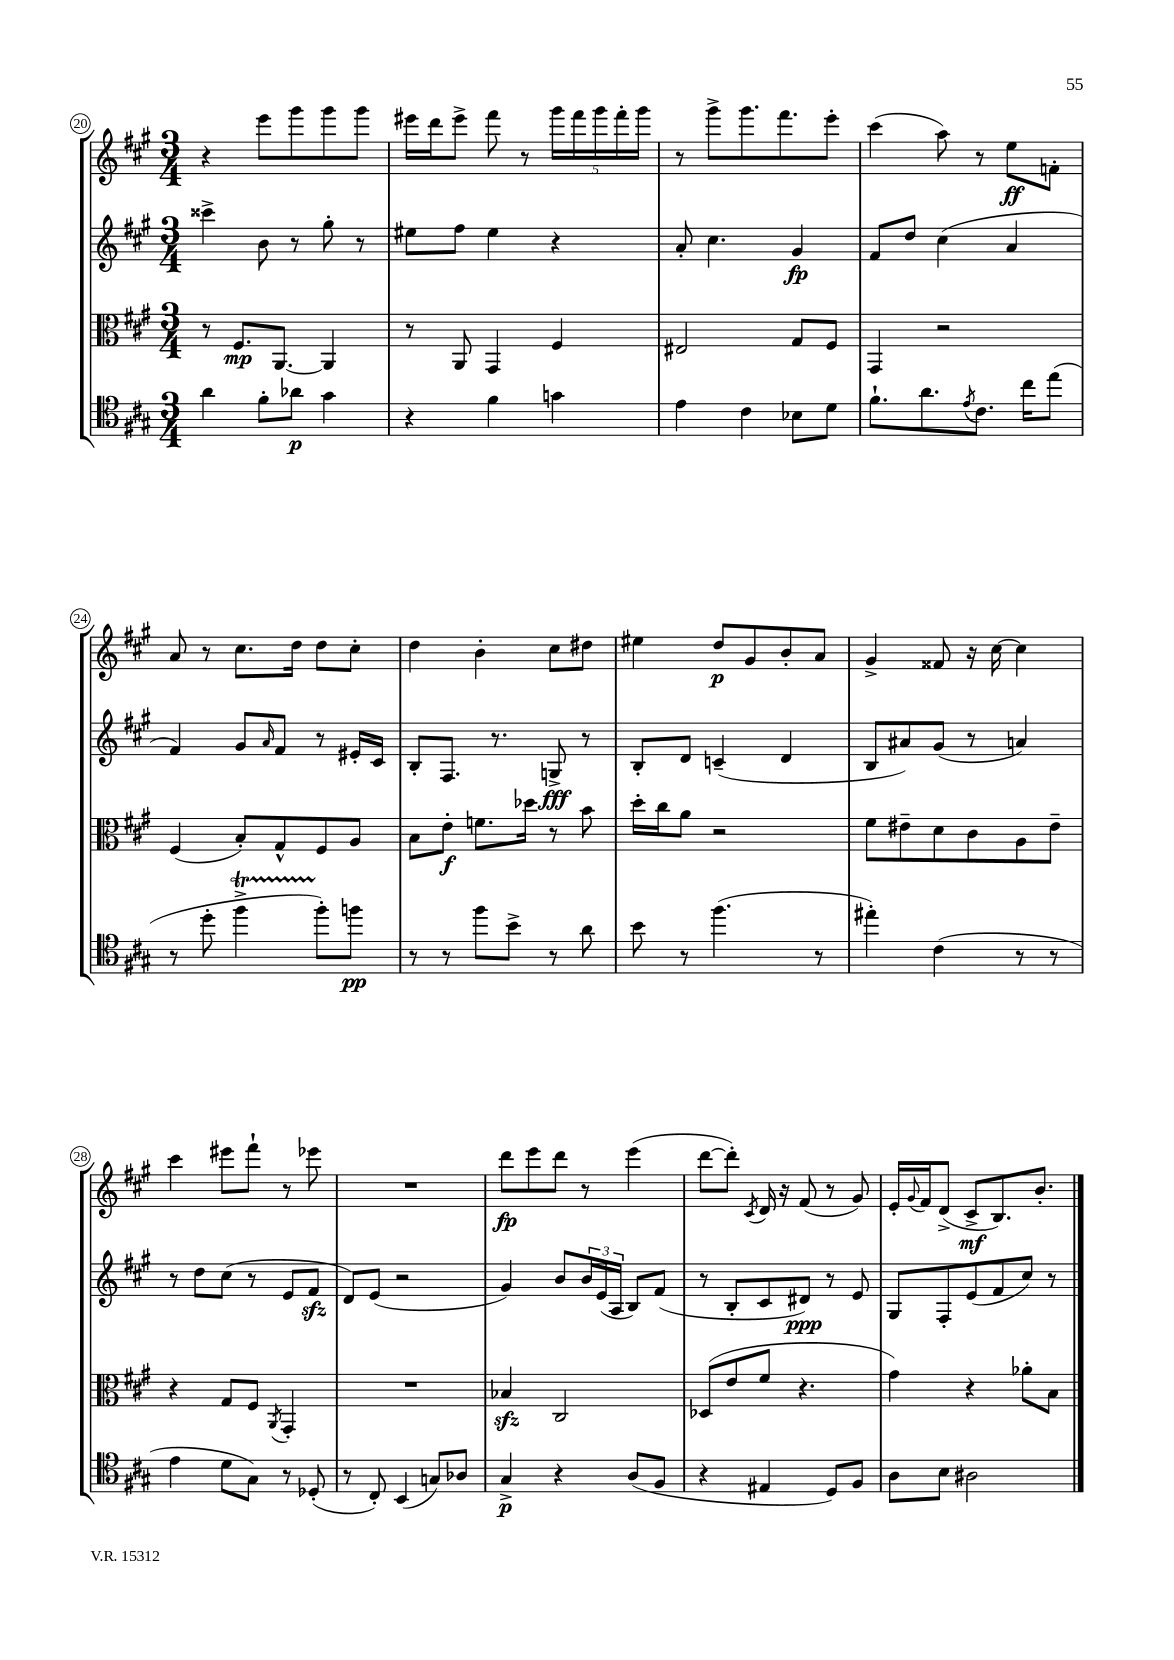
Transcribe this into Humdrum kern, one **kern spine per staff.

**kern	**kern	**kern	**kern
*staff4	*staff3	*staff2	*staff1
*clefC4	*clefC3	*clefG2	*clefG2
*k[f#c#g#]	*k[f#c#g#]	*k[f#c#g#]	*k[f#c#g#]
*M3/4	*M3/4	*M3/4	*M3/4
4a	8r	4ccc##^	4r
.	8.F#	.	.
8f#'	.	8b	8eee
.	[8.AA	.	.
8a-	.	8r	8ggg#
4g#	4AA]	8gg#'	8ggg#
.	.	8r	8ggg#
=	=	=	=
4r	8r	8ee#	16eee#
.	.	.	16ddd
.	8AA	8ff#	8eee#^
4f#	4GG#	4ee#	8fff#
.	.	.	8r
4g	4F#	4r	20ggg#
.	.	.	20fff#
.	.	.	20ggg#
.	.	.	20fff#'
.	.	.	20ggg#
=	=	=	=
4e	2E#	8a'	8r
.	.	4.cc#	8ggg#^
4c#	.	.	8.ggg#
.	.	.	8.fff#
8B-	8G#	4g#	.
8d	8F#	.	8eee'
=	=	=	=
8.f#`	4GG#	8f#	(4ccc#
.	.	8dd	.
8.a	.	.	.
.	2r	(4cc#	8aa)
8qe	.	.	.
8.c#	.	.	8r
.	.	4a	8ee
16cc#	.	.	.
(8ee	.	.	8f'
=	=	=	=
8r	(4F#	4f#)	8a
8dd'	.	.	8r
4ff#^	8B')	8g#	8.cc#
.	.	16qqa	.
.	8G#^^	8f#	.
.	.	.	16dd
8ff#')	8F#	8r	8dd
8ff	8A	16e#'	8cc#'
.	.	16c#	.
=	=	=	=
8r	8B	8B'	4dd
8r	8e'	8.F#	.
8ff#	8.f	.	4b'
.	.	8.r	.
8b^	.	.	.
.	16dd-	.	.
8r	8r	8G^	8cc#
8a	8b	8r	8dd#
=	=	=	=
8b	16dd'	8B'	4ee#
.	16cc#	.	.
8r	8a	8d	.
(4.ff#	2r	(4c~	8dd
.	.	.	8g#
.	.	4d	8b'
8r	.	.	8a
=	=	=	=
4ee#')	8f#	8B	4g#^
.	8e#~	8a#)	.
(4c#	8d	(8g#	8f##
.	8c#	8r	16r
.	.	.	[16cc#
8r	8A	4a)	4cc#]
8r	8e#~	.	.
=	=	=	=
4e	4r	8r	4ccc#
.	.	8dd	.
8d	8G#	(8cc#	8eee#
8G#)	8F#	8r	8fff#`
.	8qAA	.	.
8r	4GG#'	8e	8r
(8D-'	.	8f#	8eee-
=	=	=	=
8r	2.r	8d)	2.r
8C#')	.	(8e	.
(4BB	.	2r	.
8G)	.	.	.
8A-	.	.	.
=	=	=	=
4G#^	4B-	4g#)	8ddd
.	.	.	8eee
4r	2C#	8b	8ddd
.	.	24b	8r
.	.	(24e	.
.	.	24A	.
(8A	.	8B)	(4eee
8F#	.	(8f#	.
=	=	=	=
4r	(8D-	8r	[8ddd
.	8e	8B'	8ddd'])
.	.	.	8qc#
4E#	8f#	8c#	16d
.	.	.	16r
.	4.r	8d#)	(8f#
8D)	.	8r	8r
8F#	.	8e	8g#)
=	=	=	=
8A	4g#)	8G#	16e'
.	.	.	8qqg#
.	.	.	16f#
8B	.	8F#'	(8d^
2A#	4r	(8e	8c#^
.	.	8f#	8.B)
.	8a-'	8cc#)	.
.	.	.	8.b'
.	8B	8r	.
==	==	==	==
*-	*-	*-	*-
